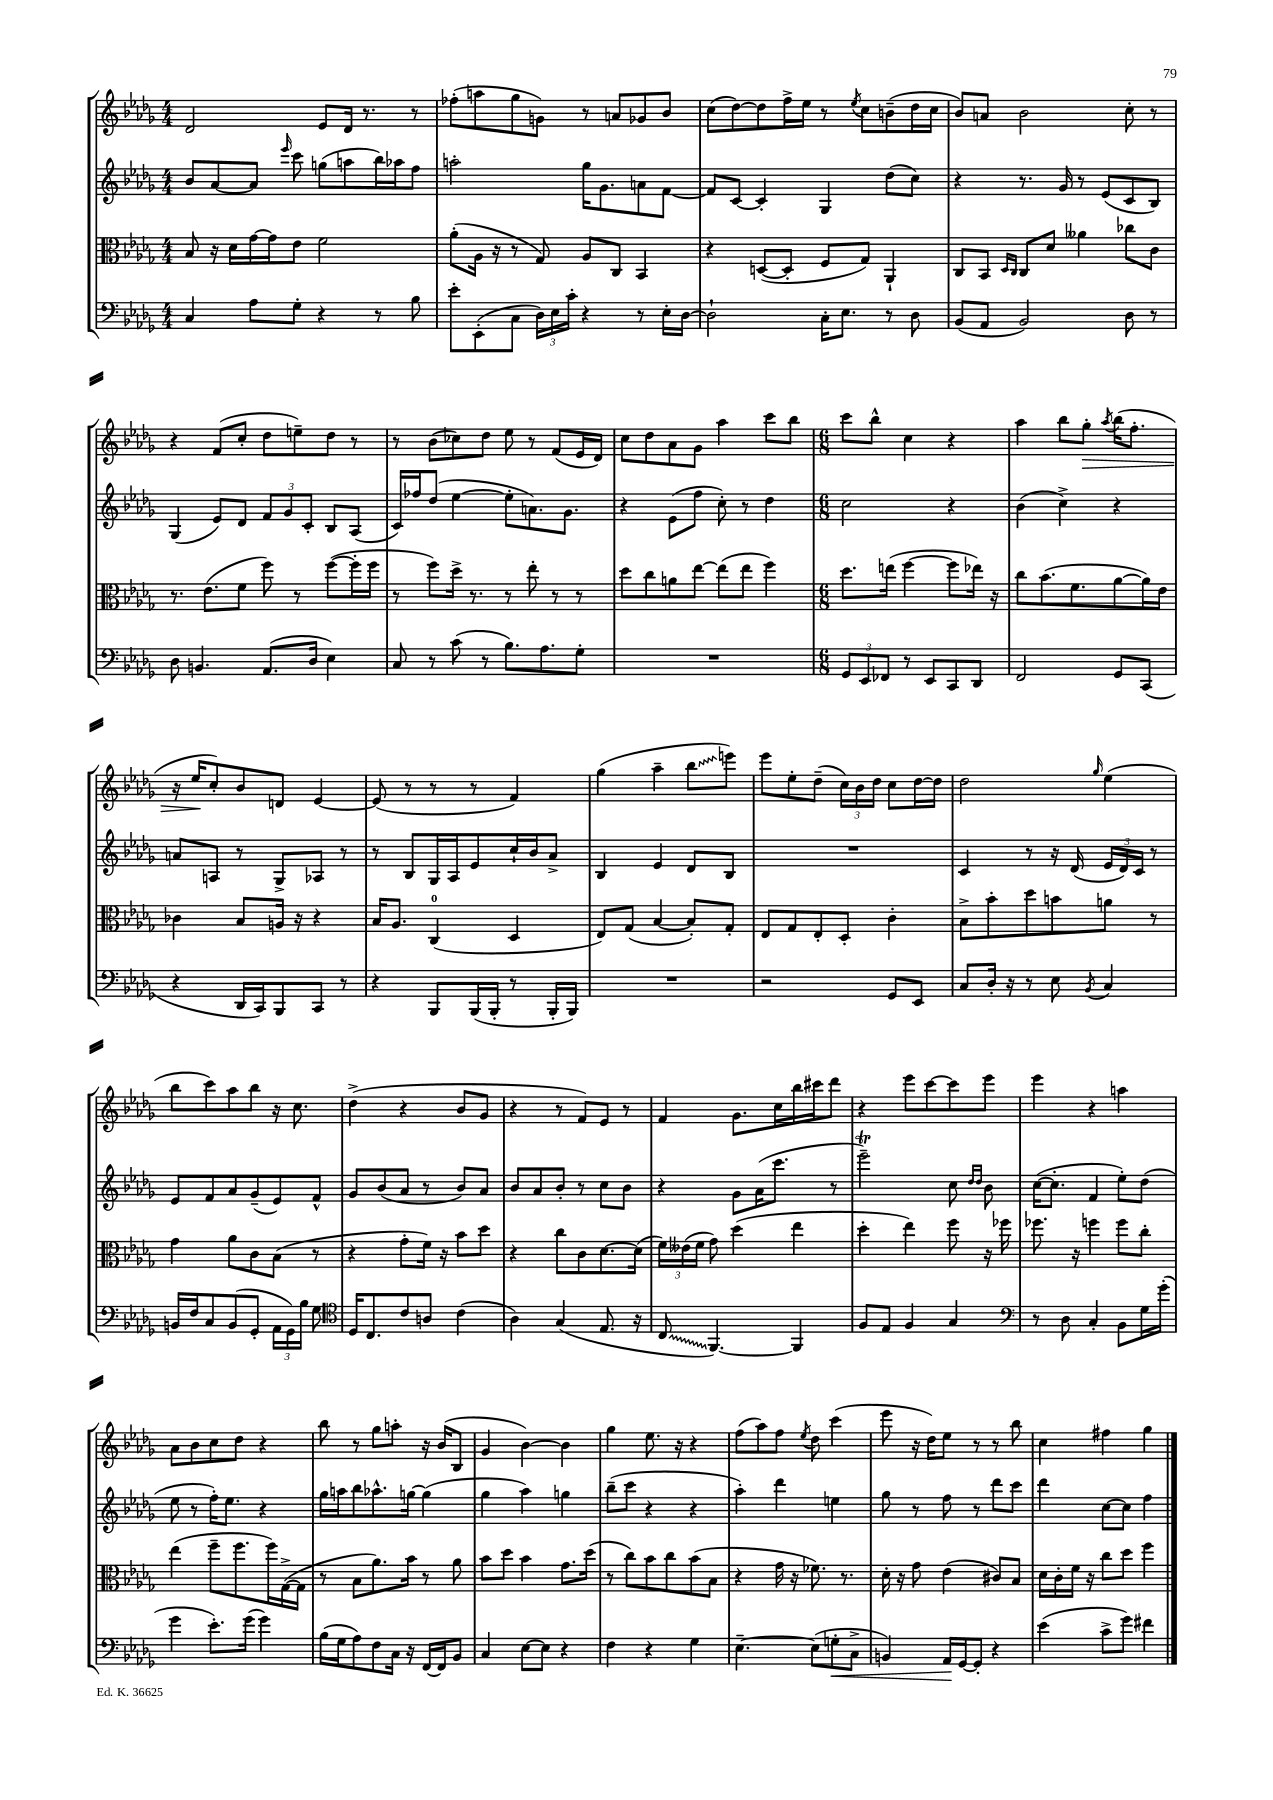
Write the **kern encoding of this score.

**kern	**kern	**kern	**kern
*staff4	*staff3	*staff2	*staff1
*clefF4	*clefC3	*clefG2	*clefG2
*k[b-e-a-d-g-]	*k[b-e-a-d-g-]	*k[b-e-a-d-g-]	*k[b-e-a-d-g-]
*M4/4	*M4/4	*M4/4	*M4/4
4C/	8B-/	8b-/L	2d-/
.	16r	[8a-/	.
.	16d-\LL	.	.
8A-\L	[16g-\	8a-/]J	.
.	16g-\]J	.	.
.	.	16qqeee-/	.
8G-'\J	8e-\J	8ccc\	.
4r	2f\	(8gg\L	8e-/L
.	.	8aa\	16d-/Jk
.	.	.	8.r
8r	.	16bb-\L)	.
.	.	16aa-\J	.
8B-\	.	8ff\J	8r
=	=	=	=
8e-'\L	(8a-'\L	2aa'\	(8ff-'\L
(8EE-'\	16A-\Jk	.	8aa\
.	16r	.	.
8C\J	8r	.	8gg-\
24D-\LL)	8G-/)	.	8g\J)
24E-\	.	.	.
24c'\JJ	.	.	.
4r	8A-/L	16gg-\LK	8r
.	.	8.g-\	.
.	8C/J	.	8a/L
8r	4BB-/	8a\	8g-/
16E-'\LL	.	[8f\J	8b-/J
[16D-\JJ	.	.	.
=	=	=	=
2D-`\]	4r	8f/]L	(8cc\L
.	.	[8c/J	[8dd-\)
.	([8D/L	4c'/]	8dd-\]
.	8D'/]J	.	16ff^\L
.	.	.	16ee-\JJ
16C'\LK	8F/L	4G-/	8r
8.E-\J	.	.	.
.	.	.	8qee-/
.	8G-/J)	.	8cc\L
8r	4AA-`/	(8dd-\L	(8b~\
8D-\	.	8cc\J)	16dd-\L
.	.	.	16cc\JJ
=	=	=	=
(8BB-/L	8C/L	4r	8b-/L)
8AA-/J	8BB-/J	.	8a/J
.	16qqD-/LL	.	.
.	16qqC/JJ	.	.
2BB-/)	8C/L	8.r	2b-\
.	8d-/J	.	.
.	.	16g-/	.
.	4a--\	8r	.
.	.	(8e-/L	.
8D-\	8cc-\L	8c/	8cc'\
8r	8c\J	8B-/J)	8r
=	=	=	=
8D-\	8.r	(4G-/	4r
4.BB/	.	.	.
.	(8.e-\L	.	.
.	.	8e-/L)	(8f/L
.	8f\J	8d-/J	8cc'/J
(8.AA-/L	8ff\)	12f/L	8dd-\L
.	.	12g-/	.
.	8r	.	8ee~\)
.	.	12c'/J	.
16D-/Jk	.	.	.
4E-\)	([8ff\L	8B-/L	8dd-\J
.	16ff'\]L	(8A-/J	8r
.	16ff\JJ	.	.
=	=	=	=
8C/	8r	16c/LL)	8r
.	.	16ff-/J	.
8r	8ff\L)	(8dd-/J	(8b-\L
(8c\	16dd-^\Jk	[4ee-\	8cc-\)
.	8.r	.	.
8r	.	.	8dd-\J
8.B-\L)	8r	8ee-'\]L	8ee-\
.	8ee-'\	8.a\)	8r
8.A-\	.	.	.
.	8r	.	(8f/L
.	.	8.g-\J	.
8G-'\J	8r	.	16e-/L
.	.	.	16d-/JJ)
=	=	=	=
1r	8dd-\L	4r	8cc\L
.	8cc\	.	8dd-\
.	8a\	(8e-\L	8a-\
.	[8ee-\J	8ff\J	8g-\J
.	(8ee-\]L	8cc'\)	4aa-\
.	8ee-\J	8r	.
.	4ff\)	4dd-\	8ccc\L
.	.	.	8bb-\J
=	=	=	=
*M6/8	*M6/8	*M6/8	*M6/8
12GG-/L	8.dd-\L	2cc\	8ccc\L
12EE-/	.	.	.
.	.	.	8bb-^^\J
12FF-/J	.	.	.
.	(16ee\Jk	.	.
8r	[4ff\	.	4cc\
8EE-/L	.	.	.
8CC/	8ff\]L	4r	4r
8DD-/J	16ee-\Jk)	.	.
.	16r	.	.
=	=	=	=
2FF/	8cc\L	(4b-\	4aa-\
.	(8.b-\	.	.
.	.	4cc^\)	8bb-\L
.	8.f\	.	.
.	.	.	8gg-'\J
.	.	.	8qaa-/
8GG-/L	[8a-\	4r	(16bb-\LK
.	.	.	8.ff'\J
(8CC/J	16a-\]L)	.	.
.	16e-\JJ	.	.
=	=	=	=
4r	4c-\	8a/L	16r
.	.	.	16ee-/LK
.	.	8A/J	8cc'/)
16DD-/LL	8B-/L	8r	8b-/
16CC/J)	.	.	.
8BBB-/	16A/Jk	8G-^/L	8d/J
.	16r	.	.
8CC/J	4r	8A-/J	[4e-/
8r	.	8r	.
=	=	=	=
4r	16B-/LK	8r	(8e-/]
.	8.A-/J	.	.
.	.	8B-/L	8r
8BBB-/L	(4C/	16G-/L	8r
.	.	16A-/J	.
(16BBB-/L	.	8e-/	8r
16BBB-'/JJ	.	.	.
8r	4D-/	16cc`/L	4f/)
.	.	16b-/J	.
16BBB-'/LL	.	8a-^/J	.
16BBB-/JJ)	.	.	.
=	=	=	=
2.r	8E-/L)	4B-/	(4gg-\
.	(8G-/J	.	.
.	[4B-/	4e-/	4aa-~\
.	8B-'/]L)	8d-/L	8bb-\L
.	8G-'/J	8B-/J	8eee\J)
=	=	=	=
2r	8E-/L	2.r	8eee-\L
.	8G-/	.	8ee-'\
.	8E-'/	.	(8dd-~\J
.	8D-'/J	.	24cc\LL)
.	.	.	24b-\
.	.	.	24dd-\JJ
8GG-/L	4c'\	.	8cc\L
8EE-/J	.	.	[16dd-\L
.	.	.	16dd-\]JJ
=	=	=	=
8C/L	8B-^\L	4c/	2dd-\
16D-'/Jk	8b-'\	.	.
16r	.	.	.
8r	8dd-\	8r	.
8E-\	8b\	16r	.
.	.	(16d-/	.
8qBB-/	.	.	16qqgg-/
4C/	8a\J	24e-/LL	(4ee-\
.	.	24d-/)	.
.	.	24c/JJ	.
.	8r	8r	.
=	=	=	=
16BB/LL	4g-\	8e-/L	8bb-\L
16F/J	.	.	.
8C/	.	8f/	8ccc\)
(8BB/	8a-\L	8a-/	8aa-\
8GG-'/J	8c\	(8g-~/	8bb-\J
24AA-\LL	(8B-\J	8e-/)	16r
24GG-\)	.	.	.
.	.	.	8.cc\
24B-\JJ	.	.	.
8G-\	8r	8f^^/J	.
=	=	=	=
*clefC4	*	*	*
16D-/LK	4r	8g-/L	(4dd-^\
8.C/	.	.	.
.	.	(8b-/	.
8c/	8g-'\L	8a-/J	4r
8A/J	16f\Jk)	8r	.
.	16r	.	.
(4c\	8b-\L	8b-/L)	8b-/L
.	8dd-\J	8a-/J	8g-/J
=	=	=	=
4A-\)	4r	8b-/L	4r
.	.	8a-/	.
(4G-/	8cc\L	8b-'/J	8r
.	8c\	8r	8f/L)
8.E-/	[8.d-\	8cc\L	8e-/J
.	.	8b-\J	8r
16r	(16d-\]Jk	.	.
=	=	=	=
8C/	24f\LL)	4r	4f/
.	(24e--\	.	.
.	24f\JJ	.	.
[4.FF/)	8g-\)	.	.
.	(4dd-\	8g-\L	8.g-\L
.	.	(16a-\K	.
.	.	8.ccc\J	16cc\L
4FF/]	4ee-\	.	16bb-\
.	.	.	16ccc#\J
.	.	8r	8ddd-\J
=	=	=	=
8F/L	4dd-'\	2eee-~\)	4r
8E-/J	.	.	.
4F/	4ee-\)	.	8eee-\L
.	.	.	[8ccc\
4G-/	8ff\	8cc\	8ccc\]
.	.	16qqdd-/LL	.
.	.	16qqdd-/JJ	.
.	16r	8b-\	8eee-\J
.	16ff-\	.	.
=	=	=	=
*clefF4	*	*	*
8r	8.ff-\	([16cc\LK	4eee-\
.	.	8.cc'\]J	.
8D-\	.	.	.
.	16r	.	.
4C'/	4ff\	4f/	4r
8BB-\L	8ff\L	8ee-'\L)	4aa\
16G-\L	8cc'\J	(8dd-\J	.
(16g-'\JJ	.	.	.
=	=	=	=
4g-\	(4ee-\	8ee-\	8a-\L
.	.	8r	8b-\
8.e-'\L)	8ff~\L	16ff'\LK)	8cc\
.	.	8.ee-\J	.
.	8.ff\	.	8dd-\J
(16g-\Jk	.	.	.
4g-\)	.	4r	4r
.	16ff\L)	.	.
.	([16G-^\	.	.
.	16G-\]JJ	.	.
=	=	=	=
(16B-\LL	8r	16gg-\LL	8bb-\
16G-\J	.	16aa\J	.
8A-\)	8B-\L	8bb-\	8r
8F\	8.a-\)	8.aa-^^\	8gg-\L
16C\Jk	.	.	8aa'\J
16r	16b-\Jk	[16gg\Jk	.
[16FF/LL	8r	(4gg\]	16r
16FF/]J	.	.	(16b-/LK
8BB-/J	8a-\	.	8B-/J
=	=	=	=
4C/	8b-\L	4gg-\	4g-/
.	8dd-\J	.	.
[8E-\L	4b-\	4aa-\)	[4b-\)
8E-\]J	.	.	.
4r	8.g-\L	4gg\	4b-\]
.	(16dd-\Jk	.	.
=	=	=	=
4F\	8r	(8bb-~\L	4gg-\
.	8cc\L)	8ccc\J	.
4r	8b-\	4r	8.ee-\
.	8cc\	.	.
.	.	.	16r
4G-\	(8b-\	4r	4r
.	8B-\J	.	.
=	=	=	=
[4.E-~\	4r	4aa-'\)	(8ff\L
.	.	.	8aa-\)
.	16g-\	4ddd-\	8ff\J
.	16r	.	.
.	.	.	8qee-/
(8E-\]L	8.f-\)	.	8dd-\
8G'\	.	4ee\	(4ccc\
.	8.r	.	.
8C^\J	.	.	.
=	=	=	=
4BB/)	16d-'\	8gg-\	8eee-\
.	16r	.	.
.	8g-\	8r	16r
.	.	.	16dd-\LK)
16AA-/LL	(4e-\	8ff\	8ee-\J
[16GG-/J	.	.	.
8GG-'/]J	.	8r	8r
4r	8c#/L)	8ddd-\L	8r
.	8B-/J	8ccc\J	8bb-\
=	=	=	=
(4e-\	16d-\LL	4ddd-\	4cc\
.	16c'\	.	.
.	16f\JJ	.	.
.	16r	.	.
8c^\L	8cc\L	[8cc\L	4ff#\
8g-\J)	8dd-\J	8cc\]J	.
4f#\	4ff\	4ff\	4gg-\
==	==	==	==
*-	*-	*-	*-
